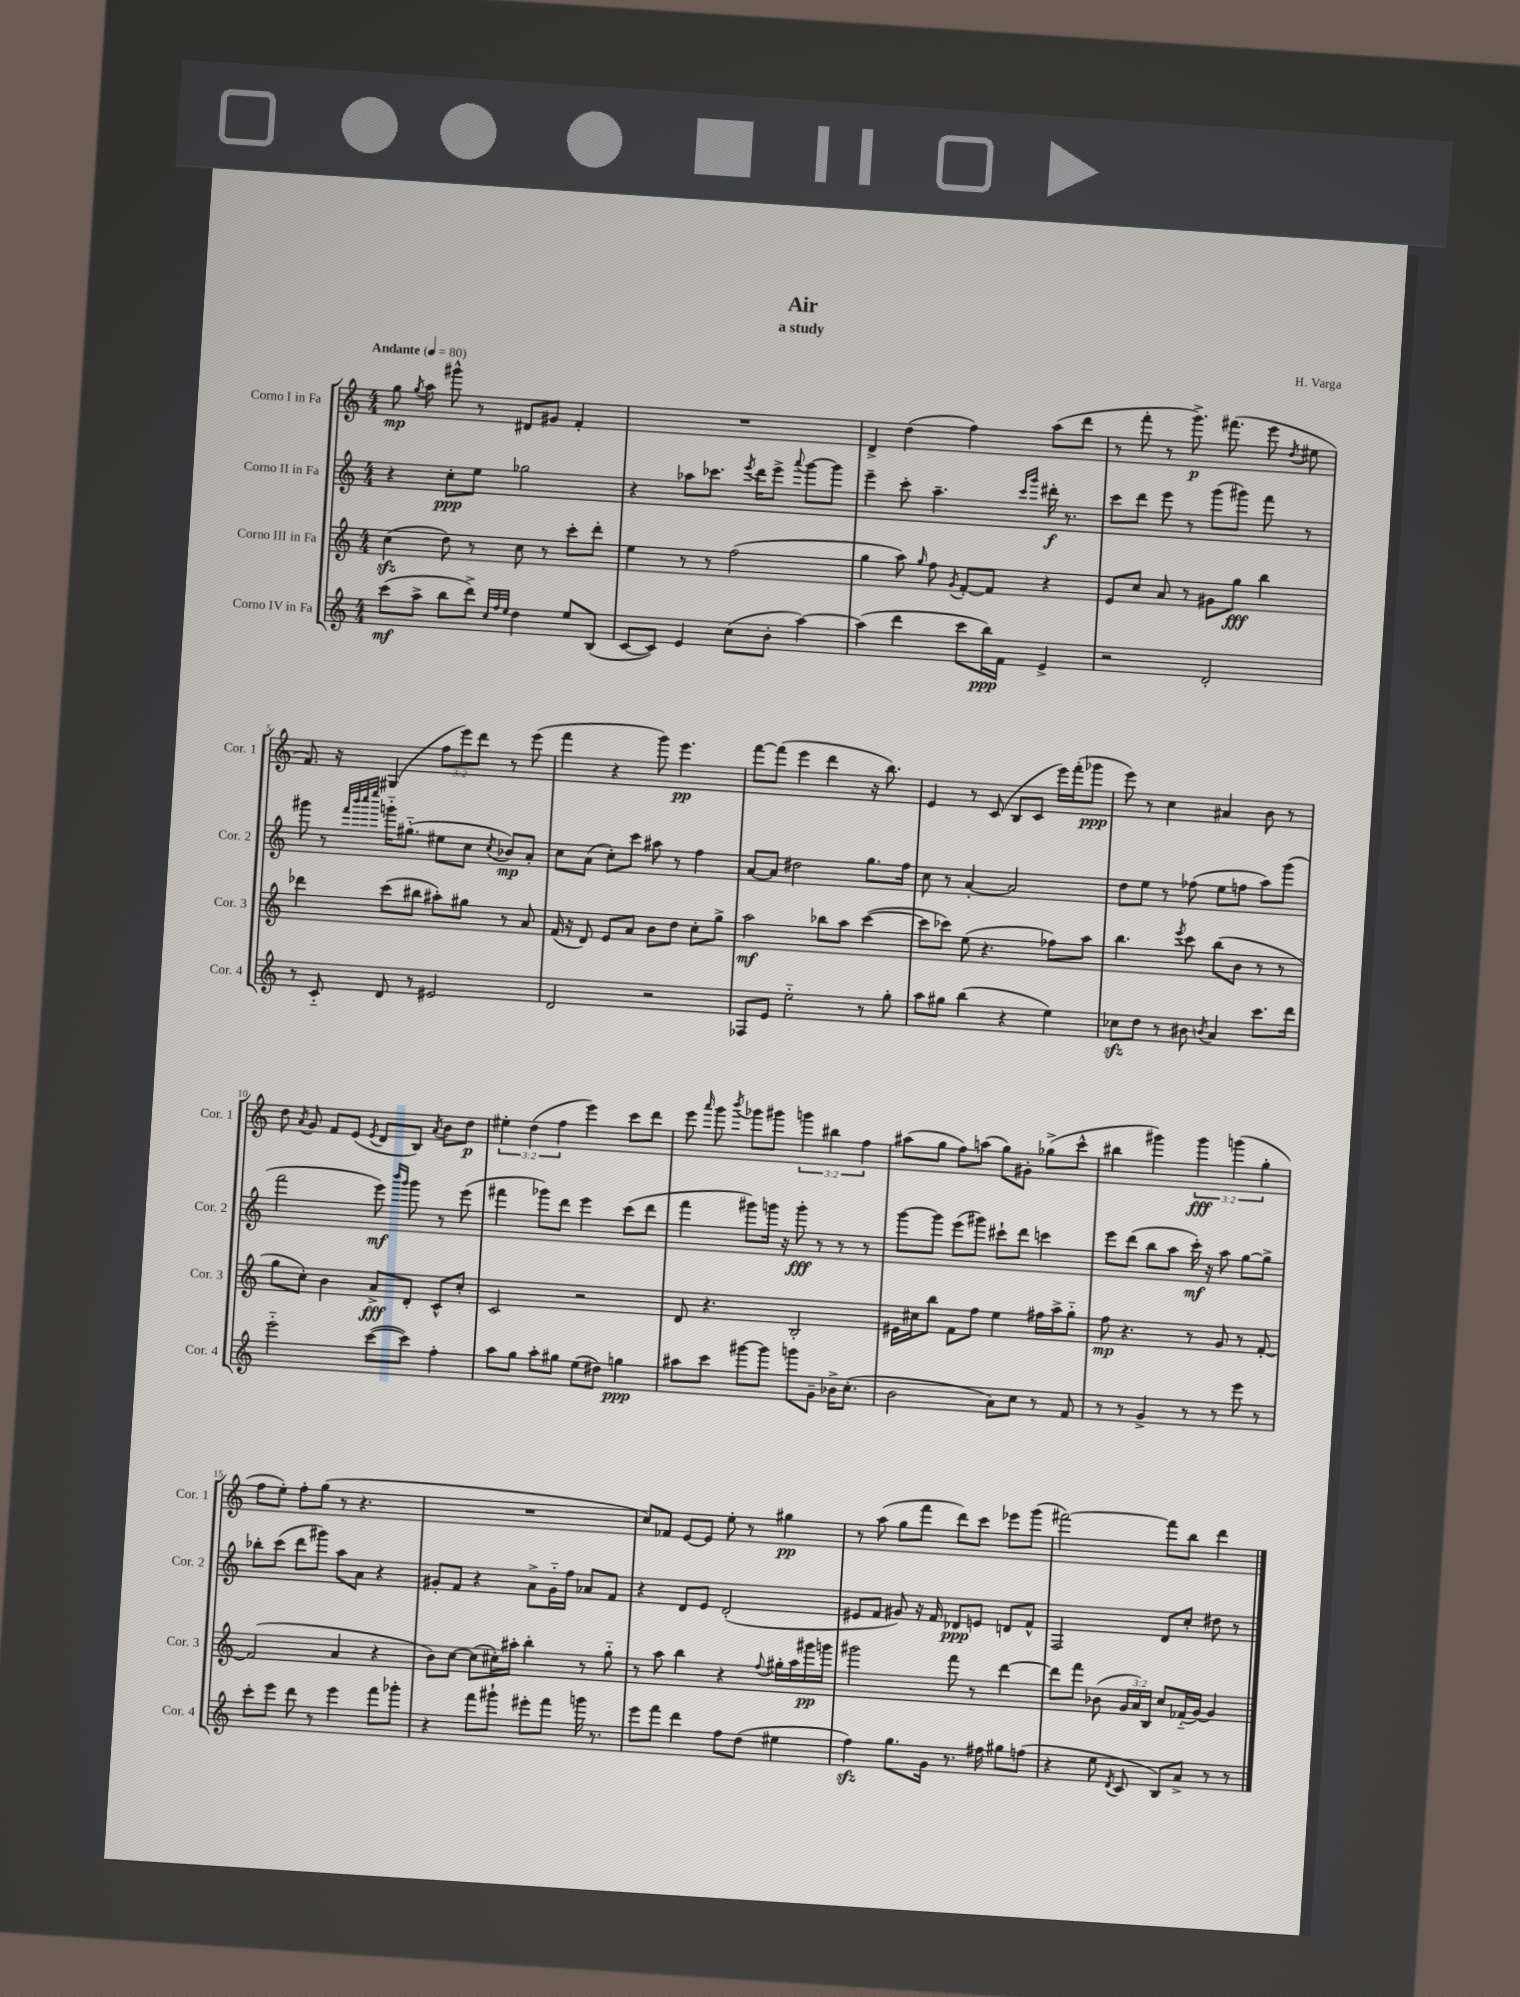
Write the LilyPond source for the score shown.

\header { title = "Air" composer = "H. Varga" subtitle = "a study" }
<<
\new StaffGroup <<
\new Staff = "s0" \with { instrumentName = "Corno I in Fa" shortInstrumentName = "Cor. 1" } {
    \clef treble \key c \major \numericTimeSignature \time 4/4 \override Staff.TupletNumber.text = #tuplet-number::calc-fraction-text \tempo "Andante" 4 = 80
    \autoBeamOff g''8\mp \acciaccatura { g''8 } a''8 gis'''8-^ r8 dis'8[ gis'8] f'4-. |
    R1 |
    d'4-> d''4( f''4) a''8[( d'''8] |
    r8 f'''8-. r8 g'''8.->\p) fis'''8.( e'''8 \acciaccatura { d''8 } eis''8 |
    f'8.) r16 gis4( \tuplet 3/2 { f''8[ e'''8) d'''8] } r8 e'''8( |
    f'''4 r4 g'''8) e'''4.\pp |
    f'''8[~ f'''8]( e'''4 d'''4 r16 b''8.) |
    e'4 r8 c'8( b8[ c'8] e'''16[) f'''16-.( ges'''8]\ppp |
    e'''8) r8 c''4 ais'4 b'8 r8 |
    d''8 \acciaccatura { a'8 } g'8 f'8[ e'8]( \acciaccatura { e'8 } d'8[ b8]) \acciaccatura { a'8 } b'8[ d''8]\p |
    \tuplet 3/2 { eis''4-. d''4( f''4 } e'''4) c'''8[ d'''8] |
    e'''8 \grace { a'''16 } g'''8 \acciaccatura { b'''8 } ges'''8[ gis'''8] \tuplet 3/2 { g'''4 bis''4 f''4 } |
    ais''8[( g''8] f''8[) a''8]( g''8[) gis'8]-. ges''8[->( c'''8]-^ |
    bis''4 gis'''4) \tuplet 3/2 { gis'''4\fff g'''4( g''4-. } |
    f''8[ e''8]-.) f''8[-. g''8]( r8 r4. |
    R1 |
    c''8[) fes'8] e'8[~ e'8] e''8-. r8 gis''4\pp |
    r8 a''8( g''8[ f'''8] d'''8[) c'''8] ees'''8[ g'''8]( |
    fis'''2~) fis'''8[ b''8] d'''4 \bar "|." |
}
\new Staff = "s1" \with { instrumentName = "Corno II in Fa" shortInstrumentName = "Cor. 2" } {
    \clef treble \key c \major \numericTimeSignature \time 4/4
    \autoBeamOff r4 c''8[-.\ppp e''8] ges''2 |
    r4 aes''8[ ces'''8.] \acciaccatura { e'''8 } d'''16[ e'''8]-> \appoggiatura { a'''8 } g'''8[~ g'''8] |
    e'''4-- c'''8-. a''4.-- \grace { c'''16[ g'''16] } dis'''16-.\f r8. |
    c'''8[ d'''8] e'''8 r8 g'''8[( gis'''8]) f'''8 r8 |
    gis'''8 r8 \grace { f'''32[ b'''32 c''''32 e''''32] } g'''16[-_ gis''8.]-_( eis''8[ c''8] \acciaccatura { c''8 } bes'8[\mp) a'8]-. |
    c''8[ a'8]( c''8[-.) c'''8] ais''8 r8 f''4 |
    a'8[~ a'8] dis''2 g''8.[ f''16] |
    c''8 r8 a'4~-. a'2 |
    d''8[ e''8] r8 fes''8( e''8[ f''8] a''8[) g'''8]( |
    f'''2 e'''8\mf) \grace { b'''16[ g'''16] } g'''8 r8 e'''8( |
    fis'''4 ges'''8[) d'''8] e'''4 c'''8[( d'''8] |
    f'''4 gis'''8[) g'''16] r16 g'''8-.\fff r8 r8 r8 |
    g'''8[~ g'''8] e'''8[( gis'''8]) cis'''8[-! d'''8] c'''4 |
    e'''8[ d'''8]( b''8[ a''8] c'''16-.\mf) r16 a''8 g''8[~ g''8]-> |
    bes''8[-. c'''8]( d'''8[ gis'''8]) a''8[ a'8] r4 |
    gis'8[-. f'8] r4 a'8[-> gis'16-_ f''16] aes'8[ f'8] |
    r4 d'8[ e'8] d'2-.( |
    eis'8[ f'8] gis'8) r16 f'16 des'8[\ppp e'8] d'8[ f'8]-^ |
    f2 d'8[ c''8]-. dis''8 r8 \bar "|." |
}
\new Staff = "s2" \with { instrumentName = "Corno III in Fa" shortInstrumentName = "Cor. 3" } {
    \clef treble \key c \major \numericTimeSignature \time 4/4 \override Staff.TupletNumber.text = #tuplet-number::calc-fraction-text
    \autoBeamOff c''4\sfz( d''8) r8 c''8 r8 c'''8[-. d'''8]-. |
    e''4 r8 r8 f''2( |
    g''4 a''8) \grace { g''16 } f''8 \acciaccatura { g'8 } f'8[~-. f'8] r4 |
    e'8[ c''8] a'8 r8 gis'8[ g''8]\fff b''4 |
    des'''4 c'''8[( bis''8] ais''8[-.) gis''8] r8 a'8 |
    f'16( r16 d'8) e'8[ a'8] b'8[ d''8] c''8[-. g''8]-> |
    a''2\mf bes''8[ a''8] c'''4~( |
    c'''8[ ces'''8]) e''8( r4. fes''8[) a''8] |
    b''4. \acciaccatura { e'''8 } c'''8 b''8[( b'8] r8 r8 |
    g''8[ c''8]-.) b'4 a'8[->\fff d'8]-. c'8[-^ c''8]-. |
    c'2 r2 |
    d'8 r4. b2-. |
    eis'16[ cis''16 b''8] f'8[ f''8] e''4 fis''16[ a''16-> g''8]-_ |
    f''8\mp r4. r8 g'8 r8 f'8~-. |
    f'2( a'4 r4 |
    b'8[) c''8]~ c''8[( cis''16-.) ais''16]-. b''4-. r8 g''8-_ |
    r8 a''8 b''4 r4 \appoggiatura { f''8 } gis''16[-. a''16 gis'''16\pp g'''16] |
    gis'''2 f'''8 r8 d'''4~ |
    d'''8[ f'''8] bes'8( \tuplet 3/2 { g'16[ a'16) b16] } c''8[ fes'16-_( g'16]~) g'4 \bar "|." |
}
\new Staff = "s3" \with { instrumentName = "Corno IV in Fa" shortInstrumentName = "Cor. 4" } {
    \clef treble \key c \major \numericTimeSignature \time 4/4
    \autoBeamOff c'''8[\mf( a''8]-> b''8[ d'''8]->) \grace { c''32[ f''32 e''32] } d''4 e''8[ b8]( |
    c'8[~ c'8]) e'4 c''8[( b'8]-. a''4~) |
    a''4( d'''4 c'''8[ b''16\ppp) f'16] e'4-> |
    r2 d'2-. |
    r8 c'8-_ d'8 r8 eis'2 |
    d'2 r2 |
    fes8[ e'8] e''2-_ r8 g''8-. |
    a''8[ gis''8] b''4( r4 e''4) |
    ces''8[\sfz d''8] r8 bis'8 \acciaccatura { b'8 } a'4 c'''8.[ d'''16] |
    e'''2-_ c'''8[~( c'''8]) f''4-. |
    a''8[ g''8] a''8[-. gis''8] e''8[( dis''8]) g''4\ppp |
    ais''8[ c'''8] gis'''8[~ gis'''8] g'''8[ g'8]-- bes'16[-> c''8.]-.( |
    b'2 a'8[) c''8] r8 f'8 |
    r8 r8 g'4-> r8 r8 e'''8 r8 |
    c'''8[-. e'''8] d'''8 r8 e'''4 f'''8[ ges'''8]-. |
    r4 f'''8[ gis'''8]-! eis'''8[-. f'''8] g'''16 r8. |
    e'''8[ f'''8] d'''4 f''8[ d''8]( eis''4 |
    f''4\sfz) g''8.[ g'16] r8. fis''16 gis''8[ f''8]( |
    r4 e''8 \acciaccatura { d'8 } c'8 b8[) a'8]-> r8 r8 \bar "|." |
}
>>
>>
